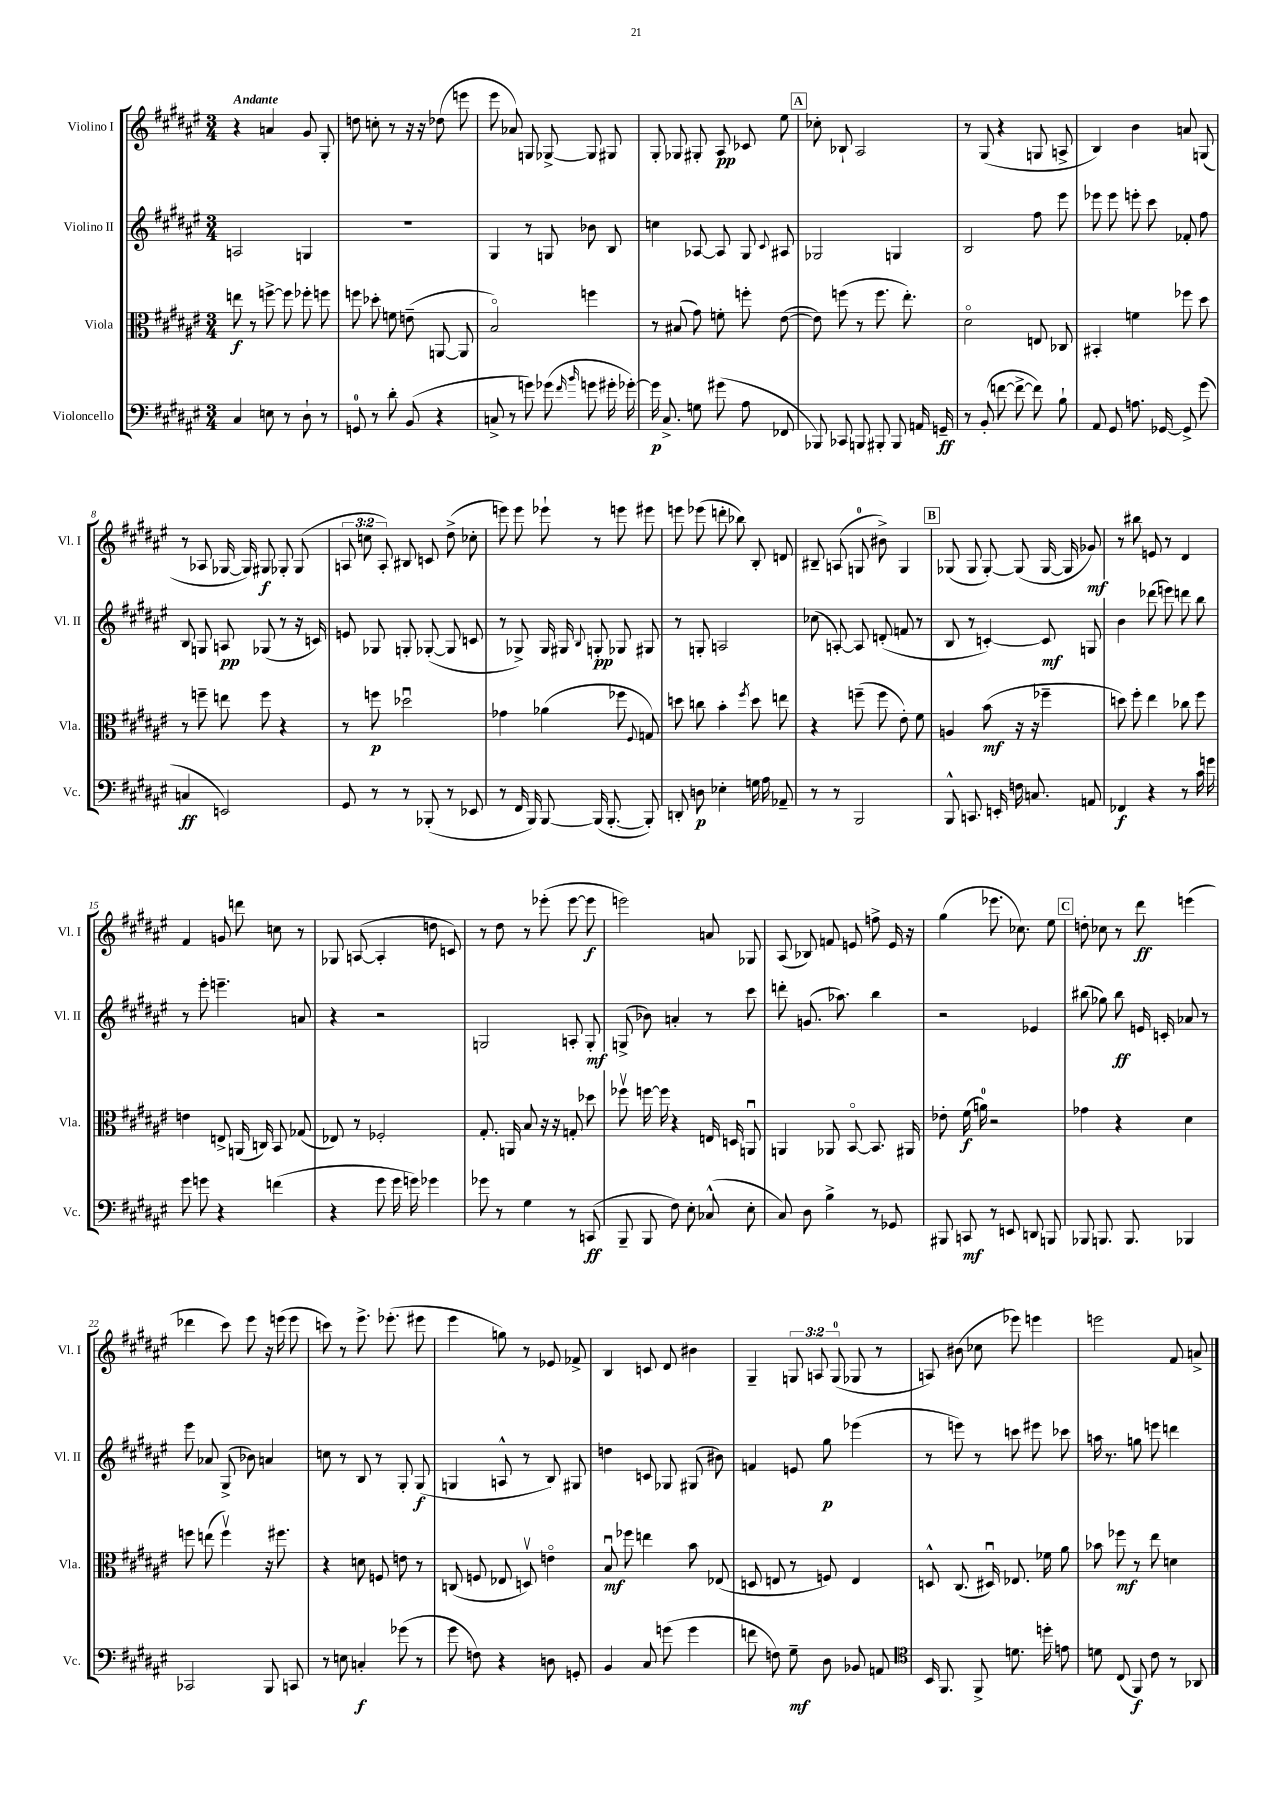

**kern	**kern	**kern	**kern
*staff4	*staff3	*staff2	*staff1
*clefF4	*clefC3	*clefG2	*clefG2
*k[f#c#g#d#a#e#]	*k[f#c#g#d#a#e#]	*k[f#c#g#d#a#e#]	*k[f#c#g#d#a#e#]
*M3/4	*M3/4	*M3/4	*M3/4
4C#/	8ee\	2A/	4r
.	8r	.	.
8E\	[8ff^\	.	4a/
8r	8ff\]	.	.
8D#`\	8ff-'\	4G/	8g#/
8r	8ff\	.	8G#'/
=	=	=	=
8GG/	8ff\	2.r	8dd\
8r	8dd-'\	.	8cc'\
8d#'\	8f\	.	8r
(8BB/	(8e~\	.	16r
.	.	.	16r
4r	[8AA/	.	(8dd-\
.	8AA/]	.	8eee\
=	=	=	=
8C^/	2Bo/)	4G#/	8eee#\
8r	.	.	8a-/)
8g\)	.	8r	8G/
(8g-\	.	8G/	[8G-^/
16qqf#/	.	.	.
16qqb/	.	.	.
8g\	4ff\	8b-\	8G-/]
16g#'\	.	8B/	8G#/
[16g-'\)	.	.	.
=	=	=	=
16g-\]	8r	4cc\	8G#'/
8.C#^/	.	.	.
.	(8B#/	.	8G-/
8G\	8g#\)	[8A-/	8G#'/
(8g#\	8f'\	8A-/]	8A#/
8A#\	8ff'\	8G#/	8c-/
.	.	8qqc#/	.
8FF-/	([8e#\	8A#/	8ee#\
=	=	=	=
8BBB-/)	8e#\])	2G-/	8cc-'\
8CC-/	(8ff\	.	8B-`/
8BBB/	8r	.	2A#/
8BBB#'/	8.ff\	.	.
8BBB#/	.	4G/	.
.	8.ee#'\)	.	.
16AA/	.	.	.
16GG~/	.	.	.
=	=	=	=
8r	2d#o\	2B/	8r
(8BB'/	.	.	(8G#/
[8f\	.	.	4r
8f^\_	.	.	.
8f\])	8E/	8ff#\	8G/
8B`\	8C-/	8eee#\	8A^/
=	=	=	=
8AA#/	4BB#'/	8eee-\	4B/)
8GG#/	.	8eee-\	.
8.A\	4f\	8eee'\	4b\
.	.	8ccc#\	.
[16GG-/	.	.	.
8GG-^/]	8ff-\	8f-'/	8a/
(8g#\	8dd#\	8ff#\	(8G/
=	=	=	=
4C/	8r	8B/	8r
.	8ff~\	8G/	8A-/
2EE/)	8ee\	8A/	[16G-/
.	.	.	16G-/])
.	8ff\	(8G-/	8G#/
.	4r	8r	8G-'/
.	.	16r	(8G-/
.	.	16c/)	.
=	=	=	=
8GG#/	8r	8e/	12A/
.	.	.	12cc\
8r	8ff\	8G-/	.
.	.	.	12A'/)
8r	2dd-u\	8G'/	8B#/
(8BBB-'/	.	([8G-'/	8c/
8r	.	8G-/]	(8dd#^\
8EE-/	.	8c/	8cc-'\
=	=	=	=
8r	4g-\	8r	8eee\)
16FF#/	.	8G-^/)	8eee\
16BBB/)	.	.	.
[8BBB/	(4a-\	16G-/	8eee-`\
.	.	16G#/	.
.	.	8qqB/	.
(16BBB/]	.	8G'/	8r
[8.BBB'/	.	.	.
.	8ff-\	8G-/	8eee\
.	8qqF#/	.	.
8BBB'/])	8G/)	8G#/	8eee#\
=	=	=	=
8DD'/	8dd\	8r	8eee\
8D\	8cc\	8G'/	(8eee-\
4E-'\	4b'\	2A/	8ddd'\
.	.	.	8bb-\)
.	8qff#/	.	.
16G\	8dd\	.	8B'/
16A#\	.	.	.
8AA-~/	8ee\	.	8d/
=	=	=	=
8r	4r	(8cc-\	8B#~/
8r	.	[8A'/)	(8A/
2BBB/	(8ff~\	8A/]	8G/
.	8ff\	(8d'/	8b#^\)
.	8e#'\)	8f/	4G/
.	8f#\	8r	.
=	=	=	=
8BBB^^/	4A/	8B/	(8G-/
8.CC/	.	8r	8G-/
.	(8b\	[4c'/)	[8G-'/)
16EE'/	.	.	.
16F\	16r	.	(8G-/]
8.C/	16r	.	.
.	4ff-~\	8c/]	[16G-/
.	.	.	16G-/]
8AA/	.	8G/	8g-/)
=	=	=	=
4FF-/	8dd\)	4b\	8r
.	8ff#'\	.	8bb#\
4r	4ee#\	(8ddd-\	8e/
.	.	8eee\)	8r
8r	8cc-\	8ddd\	4d#/
16c#\	8ff#\	8bb\	.
16g\	.	.	.
=	=	=	=
8g#\	4e\	8r	4f#/
8g\	.	8eee#'\	.
4r	8E^/	4.eee~\	8g/
.	(16AA/	.	8ddd\
.	16C/)	.	.
(4f\	8BB/	.	8cc\
.	(8G-/	8a/	8r
=	=	=	=
4r	8E-/)	4r	8G-/
.	8r	.	([8A/
8g#\	2F-'/	2r	4A'/]
16g#\	.	.	.
16g\)	.	.	.
4g-\	.	.	8dd\
.	.	.	8c/)
=	=	=	=
8g-\	8.G#'/	2G/	8r
8r	.	.	8dd#\
.	16AA/	.	.
4G#\	8B/	.	8r
.	16r	.	(8eee-'\
.	16r	.	.
8r	8G'/	8A'/	[8eee-\
(8CC/	8dd-\	8G'/	8eee-\]
=	=	=	=
8BBB~/	8ff-v\	(8G^/	2eee\)
8BBB/	[16ff\	8b-\)	.
.	16ff\]	.	.
8F#\)	4r	4a'/	.
8E#'\	.	.	.
(8C-^^/	16E/	8r	8a/
.	16D/	.	.
8E#'\	8AAu/	8ccc#\	8G-/
=	=	=	=
8C#/)	4AA/	8ddd'\	(8A#/
8D#\	.	(8.g/	8B-/)
4B^\	8AA-/	.	8f/
.	.	8.aa-\)	.
.	[8BBo/	.	8e/
8r	8.BB/]	4bb\	8ff^\
8GG-/	.	.	16e/
.	16AA#/	.	16r
=	=	=	=
8BBB#/	8e-'\	2r	(4gg#\
8CC/	(16f#\	.	.
.	16a\)	.	.
8r	2r	.	8.eee-\
8EE/	.	.	.
.	.	.	8.cc-\)
8DD/	.	4e-/	.
8BBB/	.	.	8ee#\
=	=	=	=
8BBB-/	4g-\	(8bb#\	8dd'\
8.BBB/	.	8gg-\)	8cc-\
.	4r	8bb#\	8r
8.BBB/	.	.	.
.	.	16e/	8ddd#\
.	.	16c'/	.
4BBB-/	4d#\	8a-/	(4eee\
.	.	8r	.
=	=	=	=
2CC-/	8ff\	8eee#\	4ddd-\
.	(8ee\	8a-/	.
.	4ffv\)	(8G#^/	8ccc#\)
.	.	8b-\)	8eee#\
8BBB/	16r	4a/	16r
.	8.ff#\	.	(16eee\
8CC/	.	.	8eee\
=	=	=	=
8r	4r	8cc\	8ccc\)
8E\	.	8r	8r
4C'/	8d\	8B/	8.eee#^\
.	8F/	8r	.
.	.	.	(8.eee-'\
(8g-\	8e\	8G#'/	.
8r	8r	(8G#/	8eee#\
=	=	=	=
8g#\	(8C/	4G/	4eee#\
8F\)	8F/	.	.
4r	8E-/	8A^^/	8gg\)
.	8Dv/)	8r	8r
8D\	4eo\	8B/)	8e-/
8GG'/	.	8G#/	8f-^/
=	=	=	=
4BB/	8Bu/	4dd\	4B/
.	8ff-\	.	.
8C#/	4ee\	8c/	8c/
(8g\	.	8G-/	8d#/
4g\	8b\	(8G#/	4b#\
.	(8E-/	8b#\)	.
=	=	=	=
8f\	8D/	4f/	4G#~/
8F\)	8E/	.	.
8G#~\	8r	8e/	12G/
.	.	.	12A/
8D#\	8F/)	8gg#\	.
.	.	.	(12G/
8BB-/	4E/	(4eee-\	8G-/
8AA/	.	.	8r
=	=	=	=
*clefC4	*	*	*
16BB/	8D^^/	8r	8A/)
8.FF#/	.	.	.
.	(8.C#/	8eee\)	(8b#\
8FF#^/	.	8r	8cc-\
.	16D#u/)	.	.
8.d\	8.E-/	8ccc\	8eee-\)
.	.	8eee#\	4eee\
16dd'\	16f-\	.	.
8e\	8a#\	8ccc-\	.
=	=	=	=
8d\	8b-\	16aa\	2eee\
.	.	8.r	.
(8C#/	8ff-\	.	.
8FF#/)	8r	8gg\	.
8c#\	8ee#\	8eee\	.
8r	4d\	4ddd\	8f#/
8AA-/	.	.	8a^/
==	==	==	==
*-	*-	*-	*-
